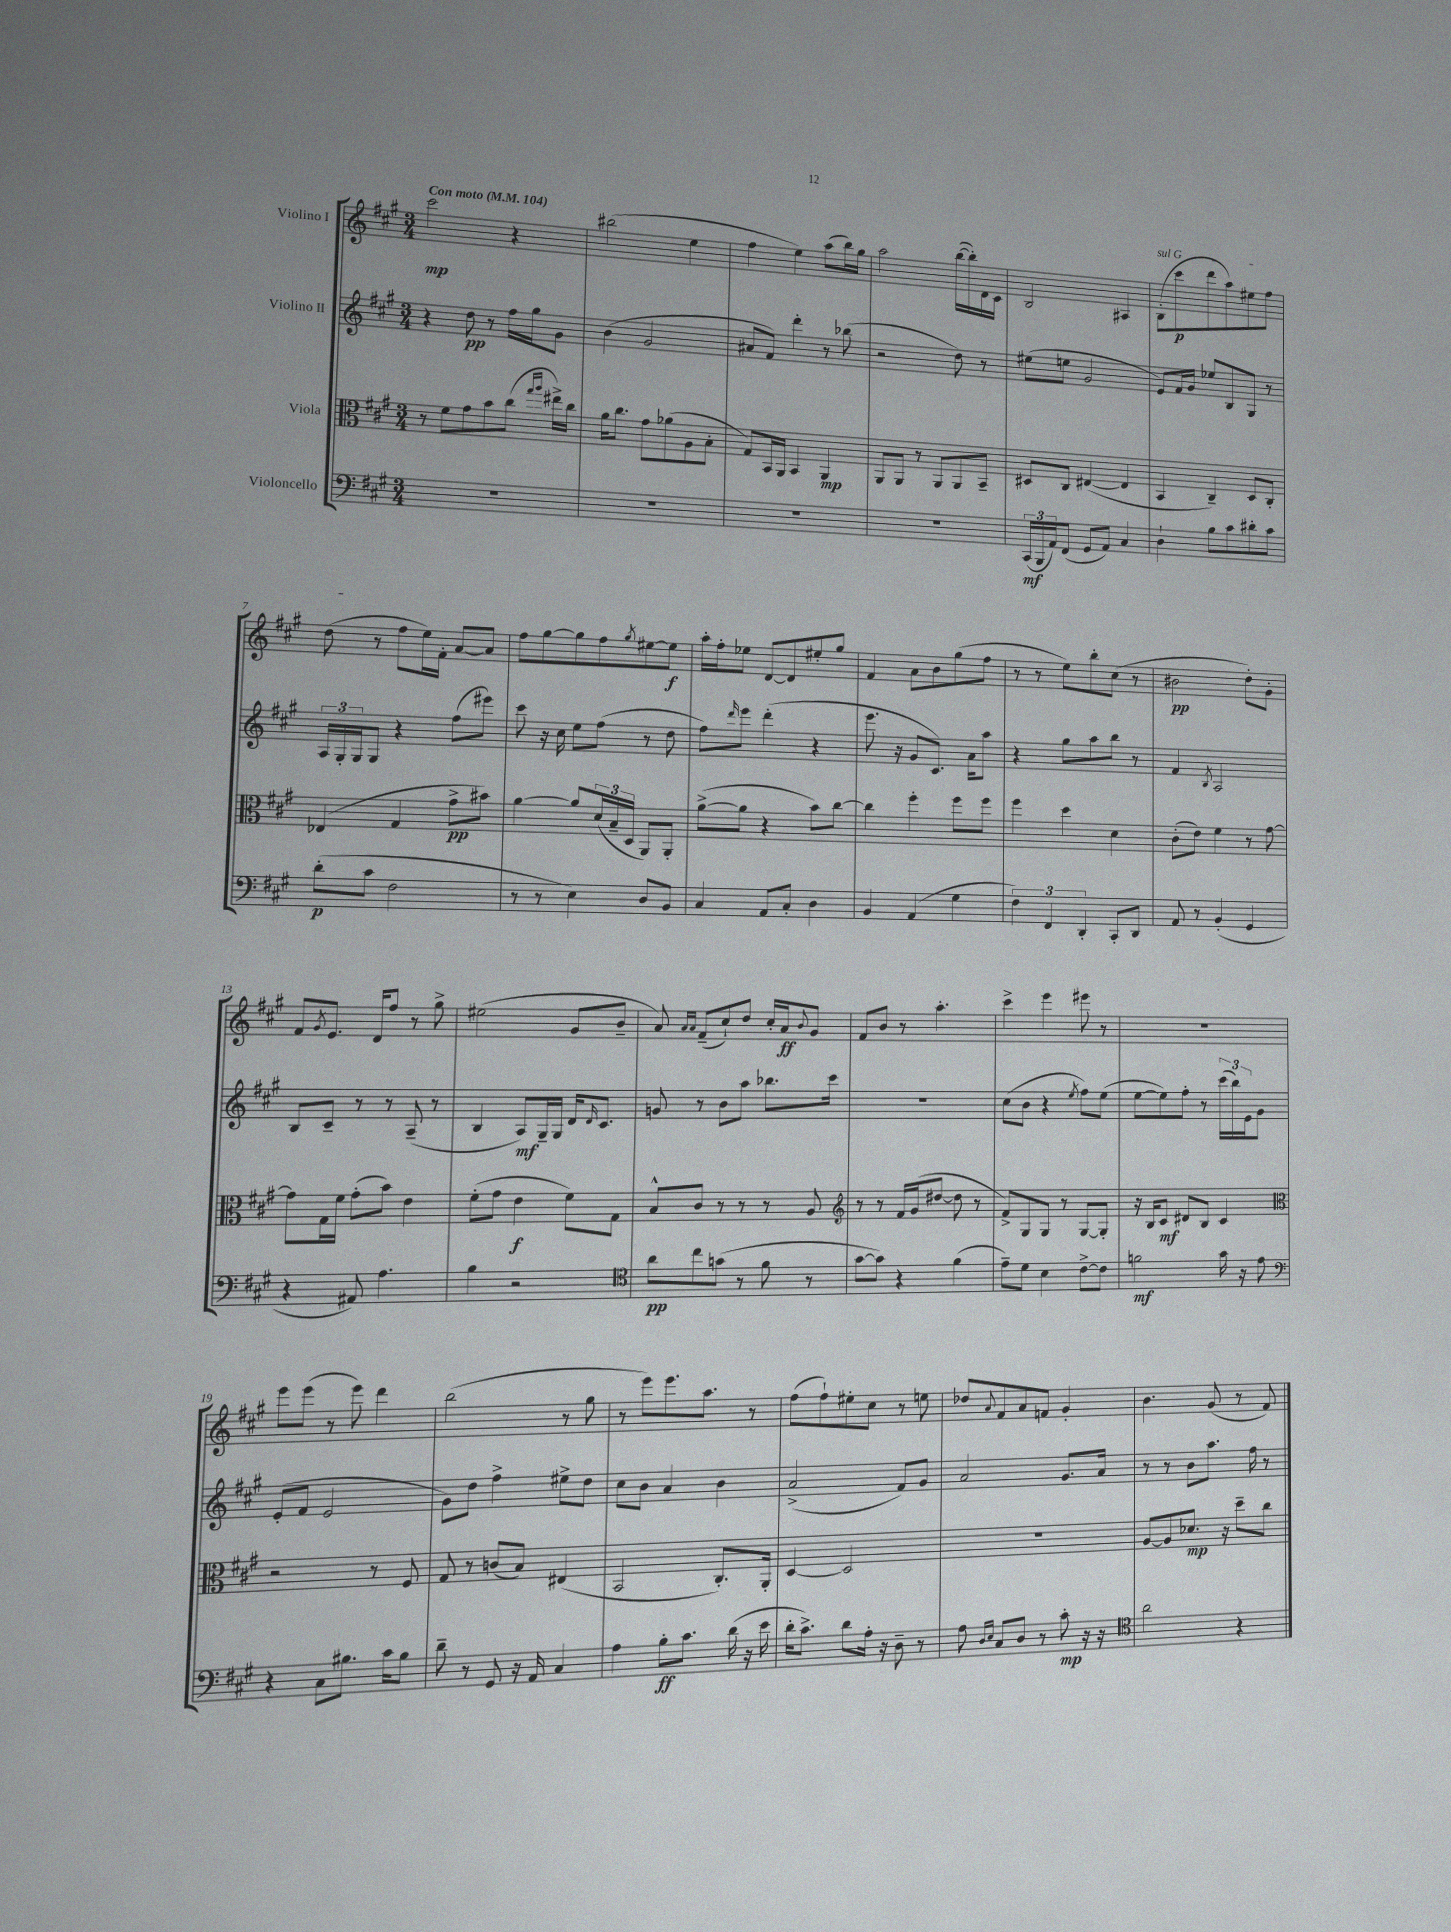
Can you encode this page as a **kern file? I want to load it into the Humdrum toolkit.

**kern	**kern	**kern	**kern
*staff4	*staff3	*staff2	*staff1
*clefF4	*clefC3	*clefG2	*clefG2
*k[f#c#g#]	*k[f#c#g#]	*k[f#c#g#]	*k[f#c#g#]
*M3/4	*M3/4	*M3/4	*M3/4
*MM104	*MM104	*MM104	*MM104
2.r	8r	4r	2ccc#\
.	8f#\L	.	.
.	8g#\	8dd\	.
.	8b\	8r	.
.	(8cc#\J	16ff#\LL	4r
.	.	16gg#\J	.
.	16qqgg#/LL	.	.
.	16qqaa/JJ	.	.
.	16ee#^\LL)	8g#\J	.
.	16cc#\JJ	.	.
=	=	=	=
2.r	16a\LK	(4b\	(2bb#\
.	8.cc#\J	.	.
.	8g#\L	2g#/	.
.	(8a-\	.	.
.	8A\	.	4ee\
.	8B'\J	.	.
=	=	=	=
2.r	8G#/L)	8a#/L	4ff#\
.	16BB/L	8f#/J)	.
.	16AA/JJ	.	.
.	4BB/	4ddd'\	4ee\)
.	4AA/	8r	(8aa\L
.	.	(8bb-\	16bb\L)
.	.	.	16gg#\JJ
=	=	=	=
2.r	8AA/L	2r	2aa\
.	8AA/J	.	.
.	8r	.	.
.	8AA/L	.	.
.	8AA/	8dd\)	([16bb\LL
.	.	.	16bb'\])
.	8BB~/J	8r	16d\
.	.	.	16c#\JJ
=	=	=	=
(24CC#/LL	8D#/L	(8ee#\L	2B/
24BBB/	.	.	.
24AA/J)	.	.	.
(8FF#/J	8C#/J	8ee\J	.
8GG#/L	([4E#/	2g#/	.
8AA/J)	.	.	.
4C#/	4E#/]	.	4A#/
=	=	=	=
4D`\	4BB/	8e/L)	(8B'\L
.	.	16f#/L	8ccc#\
.	.	16g#/JJ	.
8B\L	4C#~/)	8ee-/L	8ddd\
8c#\	.	8B/	8aa\)
8d#'\	8D/L	8G#/J	8ee#\
8c#\J	8C#'/J	8r	8ff#\J
=	=	=	=
(8d'\L	(4E-/	24A/LL	(8dd\
.	.	24G#'/	.
.	.	24G#/J	.
8c#\J	.	8G#/J	8r
2F#\	4G#/	4r	8ff#\L
.	.	.	16ee\L)
.	.	.	16f#'\JJ
.	8g#^\L	(8ff#\L	[8a/L
.	8b#\J)	8eee#\J)	8a/]J
=	=	=	=
8r	[4a\	8ccc#\	8ff#\L
8r	.	16r	[8gg#\
.	.	16cc#\	.
4E\)	8a/]L	8ee\L	8gg#\]
.	(24d/L	(8ff#\J	8ff#\
.	24B~/	.	.
.	24D/JJ	.	.
.	.	.	8qgg#/
8D/L	8AA/L)	8r	[8ee#\
8BB/J	8AA'/J	8dd\	8ee#\]J
=	=	=	=
4C#/	([8a^\L	8ff#\L)	16aa'\LL
.	.	.	16ff#'\J
.	.	16qqddd/	.
.	8a\]J	8eee\J	8ee-\J
8AA/L	4r	(4ddd'\	[8d/L
8C#'/J	.	.	8d/]
4D\	8b\L)	4r	8ee#'/
.	[8cc#\J	.	8gg#/J
=	=	=	=
4BB/	4cc#\]	8.eee\	4f#/
.	.	16r	.
(4AA/	4ff#'\	8g#/L	8a\L
.	.	8.c#/J)	8b\
4G#\	8ff#\L	.	(8gg#\
.	.	16a\LK	.
.	8ff#\J	8aa\J	8ff#\J
=	=	=	=
6F#\)	4ff#\	4r	8r
.	.	.	8r
6FF#/	.	.	.
.	4dd\	8gg#\L	8ee\L)
6DD'/	.	.	.
.	.	8aa\	8bb'\
8CC#'/L	4d\	8bb\J	(8cc#\J
8DD/J	.	8r	8r
=	=	=	=
8AA/	(8c#'\L	4f#/	2b#\
8r	8e\J)	.	.
.	.	8qB/	.
(4BB'/	4f#\	2A/	.
4GG#/	8r	.	8dd'\L)
.	[8g#\	.	8g#'\J
=	=	=	=
4r	8g#\]L	8B/L	8f#/L
.	.	.	8qg#/
.	16G#\L	8c#~/J	8.e/J
.	16f#\JJ	.	.
8AA#/)	(8g#'\L	8r	.
.	.	.	16d/LK
4.A\	8b\J)	8r	8ff#/J
.	4e\	(8A~/	8r
.	.	8r	8gg#^\
=	=	=	=
4B\	(8f#'\L	4B/	(2ee#\
.	8g#\J	.	.
2r	4e\	8A/L)	.
.	.	16G#~/L	.
.	.	16G#/JJ	.
.	8f#\L)	16d/LK	8g#/L
.	.	16qqd/	.
.	.	8.c#/J	.
.	8G#\J	.	8b~/J
=	=	=	=
*clefC4	*	*	*
8a\L	8B^^/L	8g/	8a/)
.	.	.	16qqa/LL
.	.	.	16qqa/JJ
8cc#\	8c#/J	8r	(8f#~/L
(8g\J	8r	8b\L	8cc#`/)
8r	8r	8aa\J	8dd/J
8f#\	8r	8.bb-\L	16cc#'/LL
.	.	.	16a/J
.	.	.	8qqb/
8r	8A/	.	8g#/J
.	.	16ccc#\Jk	.
=	=	=	=
*	*clefG2	*	*
[8g#\L	8r	2.r	8f#/L
8g#\]J)	8r	.	8b/J
4r	16f#/LL	.	8r
.	(16g#/J	.	.
.	[8dd#/J	.	4.aa'\
(4f#\	8dd#\]	.	.
.	8r	.	.
=	=	=	=
8e~\L)	8f#^/L)	(8cc#\L	4ccc#^\
8d\J	8G#/	8b\J	.
4B\	8G#/J	4r	4eee\
.	8r	.	.
.	.	8qee/	.
[8c#^\L	[8G#/L	8ff#\L)	8eee#\
8c#\]J	8G#'/]J	(8ee\J	8r
=	=	=	=
2f\	16r	[8ee\L	2.r
.	16B/LK	.	.
.	8c#/J	8ee\])	.
.	8d#/L	8ff#'\J	.
.	8B/J	8r	.
16g#\	4c#/	(24ccc#\LL	.
.	.	24bb\)	.
16r	.	.	.
.	.	24e\J	.
8e\	.	8g#\J	.
=	=	=	=
*clefF4	*clefC3	*	*
4r	2r	(8e'/L	8eee\L
.	.	8f#/J	(8eee\J
8C#\L	.	2e/	8r
8.B#\J	.	.	8eee\)
.	8r	.	4ddd\
16c#\LK	.	.	.
8B#\J	8F#/	.	.
=	=	=	=
8d~\	8G#/	8g#\L)	(2bb\
8r	8r	8dd\J	.
8GG#/	(8c/L	4ff#^\	.
16r	8B/J)	.	.
16AA/	.	.	.
4C#/	(4E#/	8ee#^\L	8r
.	.	8dd\J	8gg#\
=	=	=	=
4A\	2BB/	8cc#\L	8r
.	.	8b\J	8eee\L)
8B'\L	.	4a/	8.eee\
8.c#\J	.	.	.
.	.	.	8.aa\J
.	8.C#'/L)	4b\	.
(16d\	.	.	.
16r	.	.	8r
16e\	16AA'/Jk	.	.
=	=	=	=
16d'\LK	[4D/	(2a^/	(8ff#\L
8.c#^\J)	.	.	.
.	.	.	8ff#`\)
8d\L	2D/]	.	8ee#'\
16A'\Jk	.	.	8cc#\J
16r	.	.	.
8D~\	.	8f#/L)	8r
8r	.	8g#/J	8ee\
=	=	=	=
8A\	2.r	2a/	8dd-/L
16qqD/LL	.	.	.
16qqE/JJ	.	.	8qqa/
8C#/L	.	.	8f#/
8D/J	.	.	8a/
8r	.	.	8f/J
8c#'\	.	8.g#/L	4g#'/
16r	.	.	.
16r	.	16a/Jk	.
=	=	=	=
*clefC4	*	*	*
2a\	[8A/L	8r	4.b\
.	8A/]	8r	.
.	8.d-/J	8b\L	.
.	.	8.aa\J	(8g#/
.	16r	.	.
4r	8dd~\L	.	8r
.	.	16ff#\	.
.	8cc#\J	8r	8f#/)
==	==	==	==
*-	*-	*-	*-
